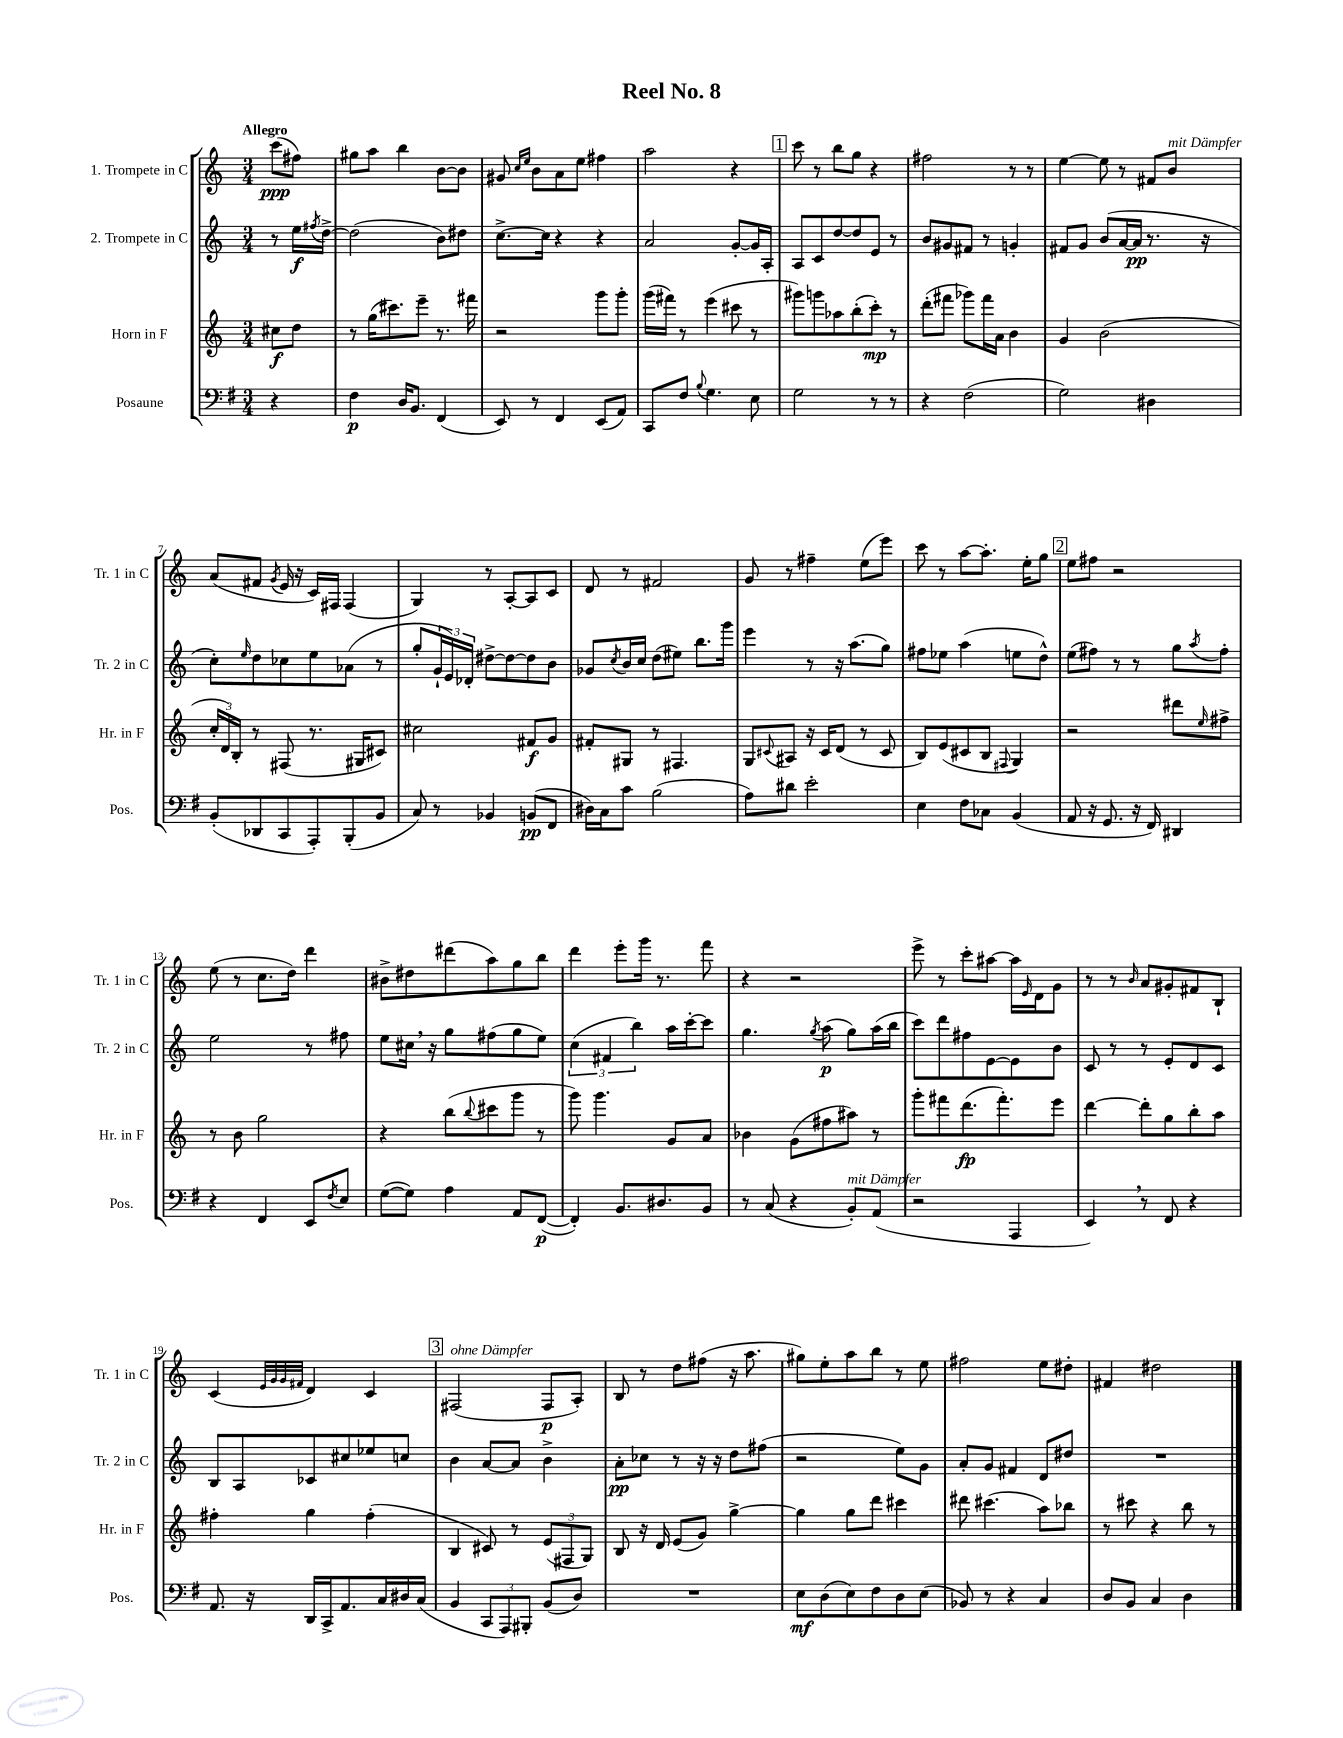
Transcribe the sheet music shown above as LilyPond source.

\header { title = "Reel No. 8" }
<<
\new StaffGroup <<
\new Staff = "s0" \with { instrumentName = "1. Trompete in C" shortInstrumentName = "Tr. 1 in C" } {
    \clef treble \key c \major \numericTimeSignature \time 3/4 \partial 4 \tempo "Allegro"
    c'''8\ppp( fis''8) |
    gis''8 a''8 b''4 b'8~ b'8 |
    gis'8 \grace { c''16 e''16 } b'8 a'8 e''8 fis''4 |
    a''2 r4 |
    \mark \markup { \box "1" } c'''8 r8 b''8 g''8 r4 |
    fis''2 r8 r8 |
    e''4~ e''8 r8 fis'8 b'8^\markup { \italic "mit Dämpfer" } |
    a'8( fis'8 \acciaccatura { g'8 } e'16 r16 c'16) fis16 fis4( |
    g4) r8 a8~-. a8 c'8 |
    d'8 r8 fis'2 |
    g'8 r8 fis''4-- e''8( e'''8) |
    c'''8 r8 a''8~ a''8.-. e''16-. g''8 |
    \mark \markup { \box "2" } e''8 fis''8 r2 |
    e''8( r8 c''8. d''16) d'''4 |
    bis'8-> dis''8 dis'''8( a''8) g''8 b''8 |
    d'''4 e'''8-. g'''16 r8. f'''8 |
    r4 r2 |
    e'''8-> r8 c'''8-. ais''8~ ais''16 \grace { e'16 } d'16 g'8 |
    r8 r8 \grace { b'16 } a'8 gis'8-. fis'8 b8-! |
    c'4( \grace { e'32 g'32 g'32 fis'32 } d'4) c'4 |
    \mark \markup { \box "3" } fis2^\markup { \italic "ohne Dämpfer" }( fis8\p a8-.) |
    b8 r8 d''8 fis''8( r16 a''8. |
    gis''8) e''8-. a''8 b''8 r8 e''8 |
    fis''2 e''8 dis''8-. |
    fis'4 dis''2 \bar "|." |
}
\new Staff = "s1" \with { instrumentName = "2. Trompete in C" shortInstrumentName = "Tr. 2 in C" } {
    \clef treble \key c \major \numericTimeSignature \time 3/4 \partial 4
    r8 e''16\f \acciaccatura { fis''8 } d''16~-> |
    d''2( b'8) dis''8 |
    c''8.~-> c''16 r4 r4 |
    a'2 g'8~-. g'16 a16-. |
    \mark \markup { \box "1" } a8 c'8 d''8~ d''8 e'8 r8 |
    b'8 gis'8 fis'8 r8 g'4-. |
    fis'8 g'8 b'8( a'16~ a'16\pp r8. r16 |
    c''8-.) \grace { e''16 } d''8 ces''8 e''8 aes'8( r8 |
    g''8-. \tuplet 3/2 { g'16-! e'16) des'16-. } dis''8~-> dis''8~ dis''8 b'8 |
    ges'8 \acciaccatura { c''8 } b'16 c''16 d''8( eis''8) b''8. g'''16 |
    e'''4 r8 r16 a''8.( g''8) |
    fis''8 ees''8 a''4( e''8 d''8-^) |
    \mark \markup { \box "2" } e''8( fis''8) r8 r8 g''8 \acciaccatura { a''8 } fis''8-. |
    e''2 r8 fis''8 |
    e''8 cis''16 \breathe r16 g''8 fis''8( g''8 e''8) |
    \tuplet 3/2 { c''4( fis'4 b''4) } a''16 c'''16~-. c'''8 |
    g''4. \acciaccatura { g''8 } a''8\p( g''8) a''16( b''16 |
    c'''8) d'''8 fis''8 e'8~ e'8 b'8 |
    c'8 r8 r8 e'8-. d'8 c'8 |
    b8 a8 ces'8 cis''8 ees''8 c''8 |
    \mark \markup { \box "3" } b'4 a'8~ a'8 b'4-> |
    a'8-.\pp ces''8 r8 r16 r16 d''8 fis''8( |
    r2 e''8) g'8 |
    a'8-. g'8 fis'4 d'8 dis''8 |
    R2. \bar "|." |
}
\new Staff = "s2" \with { instrumentName = "Horn in F" shortInstrumentName = "Hr. in F" } {
    \clef treble \key c \major \numericTimeSignature \time 3/4 \partial 4
    cis''8\f d''8 |
    r8 g''16( cis'''8.) e'''8-- r8. fis'''16 |
    r2 g'''8 g'''8-. |
    g'''16( fis'''16) r8 e'''4( cis'''8 r8 |
    \mark \markup { \box "1" } gis'''8) g'''8 aes''8 b''8-.( c'''8-.\mp) r8 |
    d'''8-.( fis'''8 ges'''8) fis'''16 a'16 b'4 |
    g'4 b'2( |
    \tuplet 3/2 { c''16-. d'16) b16-. } r8 fis8( r8. gis16 cis'8) |
    cis''2 fis'8\f g'8 |
    fis'8-. gis8 r8 fis4. |
    g8 \appoggiatura { cis'8 } ais8 r16 cis'16 d'8( r8 cis'8 |
    b8) e'8( cis'8 b8 \appoggiatura { fis8 } g4) |
    \mark \markup { \box "2" } r2 dis'''8 \grace { e''16 } fis''8-> |
    r8 b'8 g''2 |
    r4 b''8( \appoggiatura { b''8 } cis'''8 g'''8 r8 |
    g'''8) g'''4. g'8 a'8 |
    bes'4 g'8( fis''8 ais''8) r8 |
    g'''8-. fis'''8 d'''8.\fp( fis'''8.-.) e'''8 |
    d'''4~ d'''8-. g''8 b''8-. a''8 |
    fis''4-. g''4 fis''4-.( |
    \mark \markup { \box "3" } b4 cis'8) r8 \tuplet 3/2 { e'8( fis8 g8) } |
    b8 r16 d'16 e'8( g'8) g''4~-> |
    g''4 g''8 d'''8 cis'''4 |
    dis'''8 cis'''4.( a''8) bes''8 |
    r8 cis'''8 r4 b''8 r8 \bar "|." |
}
\new Staff = "s3" \with { instrumentName = "Posaune" shortInstrumentName = "Pos." } {
    \clef bass \key g \major \numericTimeSignature \time 3/4 \partial 4
    r4 |
    fis4\p d16 b,8. fis,4( |
    e,8) r8 fis,4 e,8( a,8) |
    c,8 fis8 \appoggiatura { b8 } g4. e8 |
    \mark \markup { \box "1" } g2 r8 r8 |
    r4 fis2( |
    g2) dis4 |
    b,8-.( des,8 c,8 a,,8-.) b,,8-.( b,8 |
    c8) r8 bes,4 b,8\pp( fis,8 |
    dis16) c16 c'8 b2( |
    a8) dis'8 e'2-. |
    e4 fis8 ces8 b,4( |
    \mark \markup { \box "2" } a,8 r16 g,8. r16 fis,16) dis,4 |
    r4 fis,4 e,8 \acciaccatura { fis8 } e8 |
    g8~( g8) a4 a,8 fis,8~\p( |
    fis,4-.) b,8. dis8. b,8 |
    r8 c8( r4 b,8-.^\markup { \italic "mit Dämpfer" }) a,8( |
    r2 a,,4 |
    e,4) \breathe r8 fis,8 r4 |
    a,8. r16 d,16 c,16-> a,8. c16 dis16 c16( |
    \mark \markup { \box "3" } b,4 \tuplet 3/2 { c,8 a,,8) bis,,8-. } b,8( d8) |
    R2. |
    e8\mf d8( e8) fis8 d8 e8( |
    bes,8) r8 r4 c4 |
    d8 b,8 c4 d4 \bar "|." |
}
>>
>>
